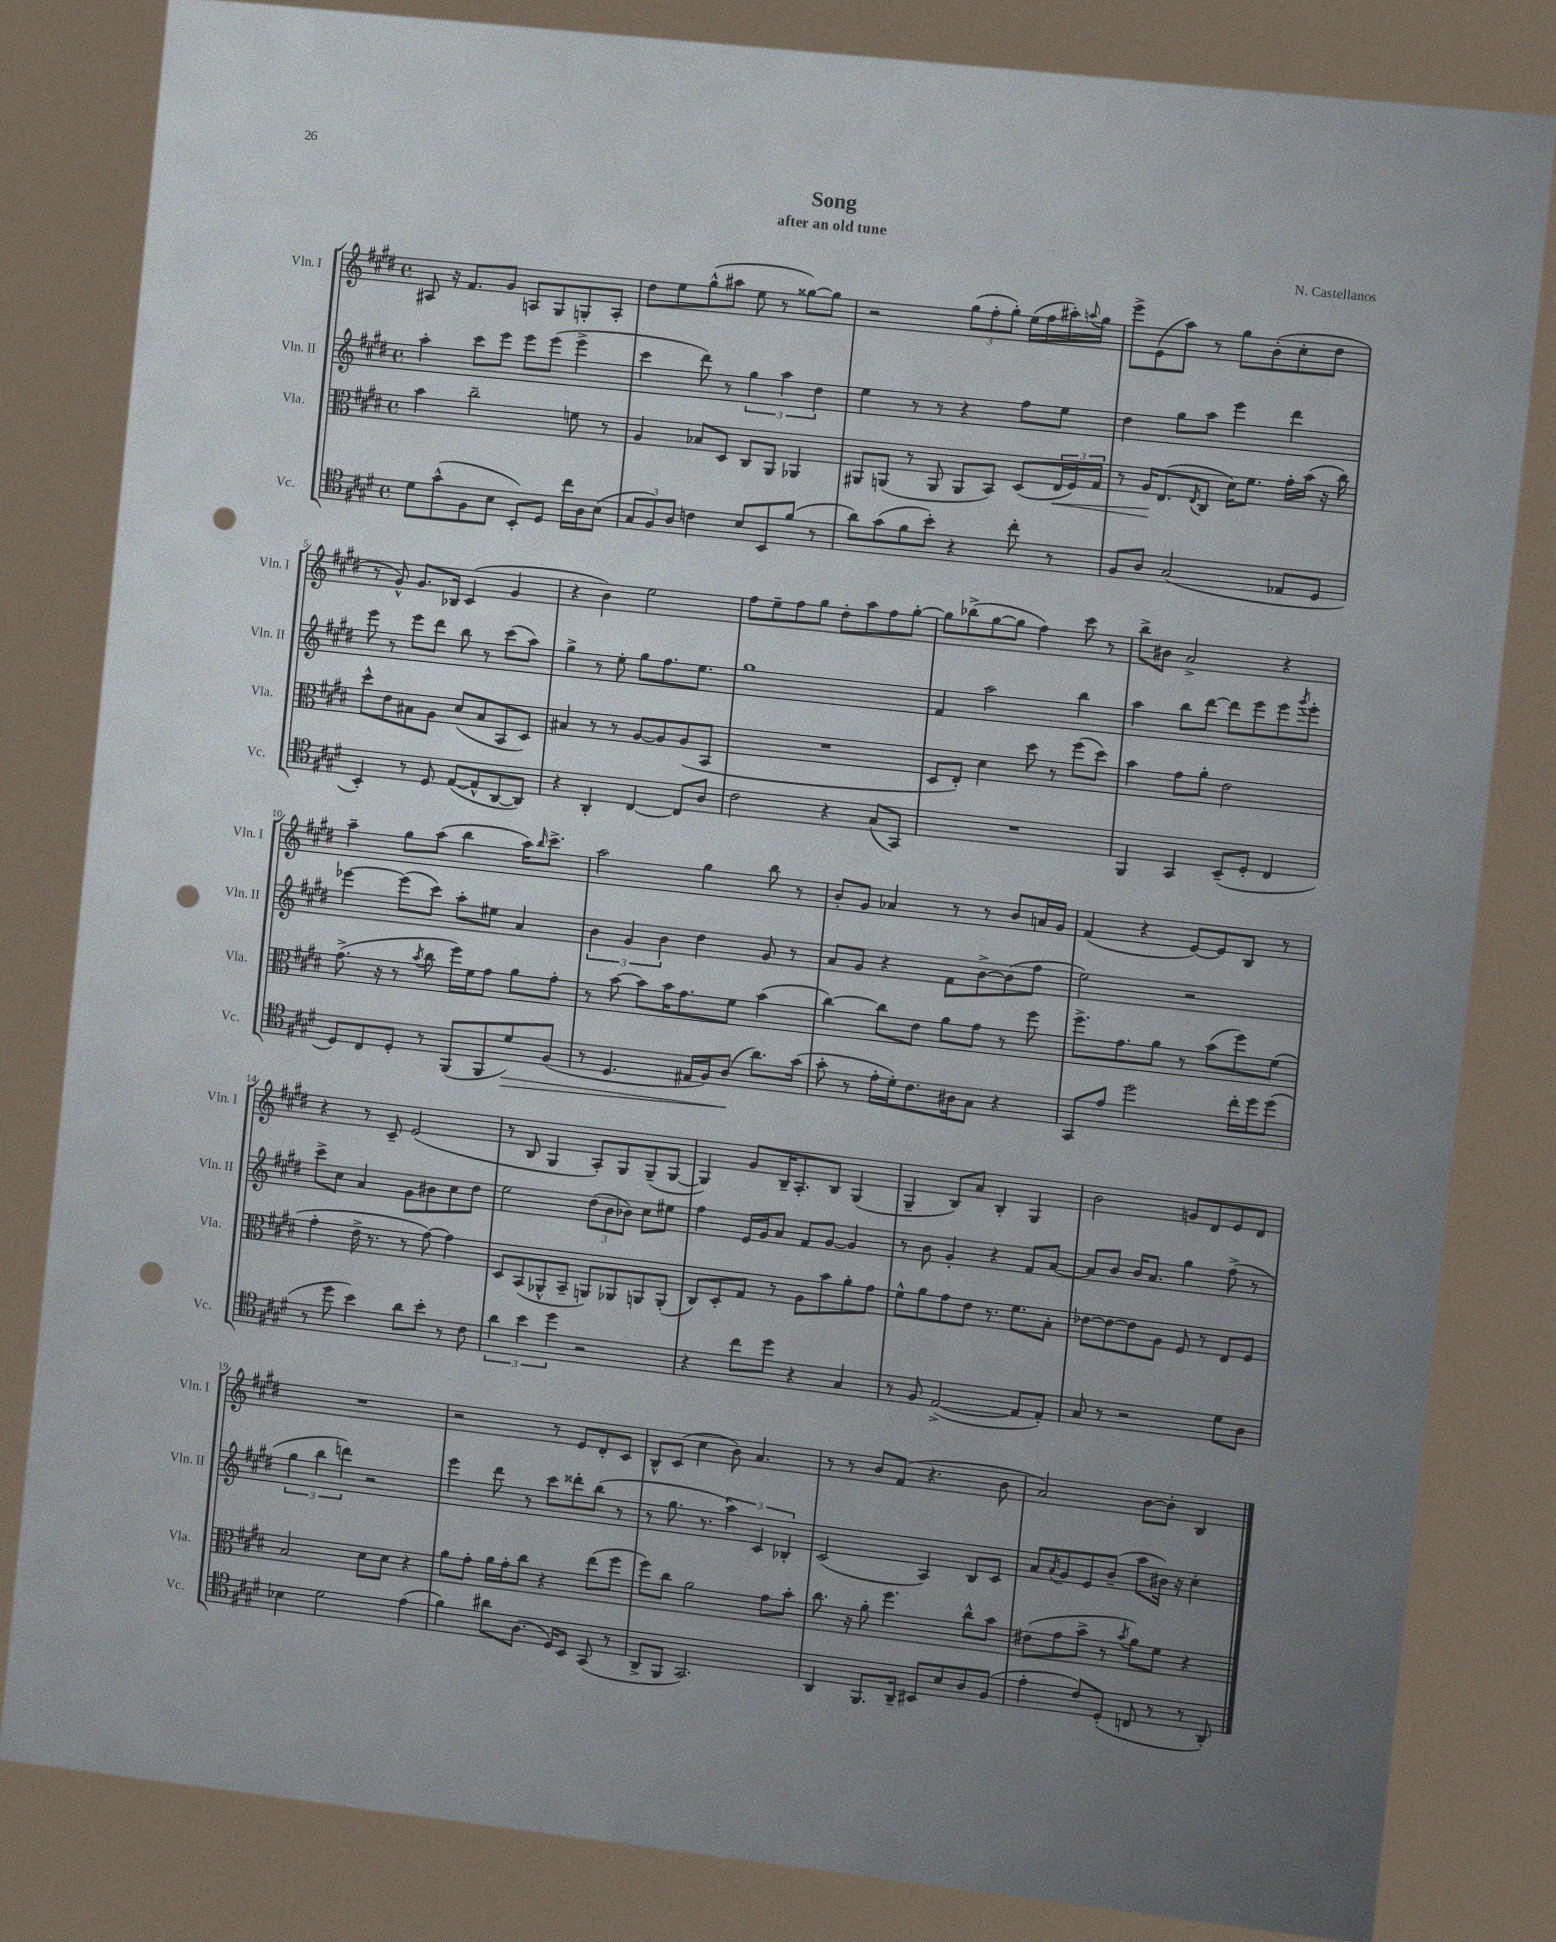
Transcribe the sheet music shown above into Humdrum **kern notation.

**kern	**dynam	**kern	**dynam	**kern	**kern
*part4	*part4	*part3	*part3	*part2	*part1
*staff4	*staff4	*staff3	*staff3	*staff2	*staff1
*I"Vc.	*	*I"Vla.	*	*I"Vln. II	*I"Vln. I
*I'Vc.	*	*I'Vla.	*	*I'Vln. II	*I'Vln. I
*clefC4	*	*clefC3	*	*clefG2	*clefG2
*k[f#c#g#d#]	*	*k[f#c#g#d#]	*	*k[f#c#g#d#]	*k[f#c#g#d#]
*M4/4	*	*M4/4	*	*M4/4	*M4/4
*met(c)	*	*met(c)	*	*met(c)	*met(c)
=1	=1	=1	=1	=1	=1
8d#\L	.	4b\	.	4aa'\	8A#X/
(8g#^^\	.	.	.	.	16r
.	.	.	.	.	8.f#/L
8F#\	.	2cc#~\	.	8ccc#\L	.
8B\J	.	.	.	8eee\J	8g#/J
8BB'/L)	.	.	.	8eee\L	8An/L
8D#/J	.	.	.	(8eee\J	8G#/
16cc#\LL	.	8fn\	.	4eee^\	8Gn'/
16A\J	.	.	.	.	.
(8B\J	.	8r	.	.	8A'/J
=2	=2	=2	=2	=2	=2
12G#/L	.	4A/	.	4ccc#\	8dd#\L
12F#/)	.	.	.	.	.
.	.	.	.	.	8ee\
12A/J	.	.	.	.	.
4cn\	.	8B-X/L	.	8ddd#\)	(8gg#^^\
.	.	8D#/J	.	8r	8aa#X\J
8B/L	.	8C#/L	.	6gg#\	8ee\
8BB/	.	8AA/J	.	.	8r
.	.	.	.	6aa\	.
(8f#/J	.	4AA-X/	.	.	[8gg##X\L)
.	.	.	.	6dd#\	.
8r	.	.	.	.	8gg##\J]
=3	=3	=3	=3	=3	=3
8a\L)	.	8AA#X/L	.	4ee\	2r
(8g#\	.	(8AAn/J	.	.	.
8f#\	.	8r	.	8r	.
8b'\J)	.	8AA/	.	8r	.
4r	.	8AA/L	.	4r	(12gg#\L
.	.	.	.	.	12ff#'\
.	.	8BB/J)	.	.	.
.	.	.	.	.	12gg#'\J)
8cc#'\	.	(8D#/L	.	8ff#\L	(16ee\LL
.	.	.	.	.	16ff#\
!	!	!	!LO:HP:b	!	!
8r	.	24E/L	<	8ee\J	16aa#X'\)
.	.	24F#/)	.	.	.
.	.	.	.	.	8qqaan/
.	.	.	.	.	16gg#\JJ
.	.	24G#/JJ	.	.	.
=4	=4	=4	=4	=4	=4
8F#/L	.	8r	.	4dd#\	8eee^\L
8A/J	.	16A/KL	.	.	(8e\
.	.	(8.E/	[	.	.
(2G#/	.	.	.	8gg#\L	8aa\J)
.	.	8qE/	.	.	.
.	.	8C#/J	.	8aa\J	8r
.	.	16d#\KL)	.	4eee\	8gg#\L
.	.	8.f#\J	.	.	.
.	.	.	.	.	(8b'\
8E-X/L	.	16g#'\LL	.	4ddd#\	8cc#'\
.	.	(16b\JJ	.	.	.
8D#/J	.	16r	.	.	8dd#\J
.	.	16cc#\)	.	.	.
!!LO:LB:g=z
=5	=5	=5	=5	=5	=5
4BB'/)	.	8dd#^^\L	.	8eee\	8r
.	.	8e\	.	8r	8g#^^/)
8r	.	8B#X\	.	8eee\L	8.g#/L
8D#/	.	8A\J	.	8ddd#\J	.
.	.	.	.	.	16B-X/Jk
([8E/L	.	(8d#/L	.	8bb\	(4c#/
8E^^/]	.	8B#/	.	8r	.
[8AA/	.	8BB/	.	(8ccc#\L	4g#/
8AA/J])	.	8D#/J)	.	8aa\J)	.
=6	=6	=6	=6	=6	=6
4r	.	4B#X/	.	4gg#^\	4r
4AA'/	.	8r	.	8r	4b\)
.	.	8r	.	8ee'\	.
[4C#/	.	[8A/L	.	8gg#\L	2ee\
.	.	8A/]	.	8.ff#\	.
8C#/L]	.	(8A/	.	.	.
.	.	.	.	8.ee\J	.
8A/J	.	8BB/J	.	.	.
=7	=7	=7	=7	=7	=7
2c#\	.	1r	.	1gg#	8ff#\L
.	.	.	.	.	8ee~\
.	.	.	.	.	8ff#\
.	.	.	.	.	8gg#\J
4r	.	.	.	.	8dd#'\L
.	.	.	.	.	8aa\
(8G#/L	.	.	.	.	8ff#\
8GG#/J)	.	.	.	.	[8gg#'\J
=8	=8	=8	=8	=8	=8
1r	.	8D#/L	.	4f#/	8gg#\L]
.	.	8E'/J)	.	.	(8bb-X^\
.	.	4d#\	.	2aa\	[8gg#\
.	.	.	.	.	8gg#\J]
.	.	8dd#\	.	.	4ff#\)
.	.	8r	.	.	.
.	.	(8ff#\L	.	4bb\	8ccc#\
.	.	8dd#\J)	.	.	8r
=9	=9	=9	=9	=9	=9
4FF#/	.	4b\	.	4aa\	8bb^\L
.	.	.	.	.	8b#X\J
4GG#/	.	8g#\L	.	8bb\L	2a^/
.	.	8a'\J	.	[8ddd#\J	.
(8BB~/L	.	2e\	.	8ddd#\L]	.
8D#'/J	.	.	.	8eee\	.
4C#/	.	.	.	8eee\	4r
.	.	.	.	8qggg#/	.
.	.	.	.	8eee'\J	.
!!LO:LB:g=z
=10	=10	=10	=10	=10	=10
8D#/L)	.	(8.g#^\	.	[4eee-X\	4aa~\
8C#/	.	.	.	.	.
.	.	16r	.	.	.
8D#'/J	.	8r	.	(8eee-\L]	8gg#\L
.	.	8qb/	.	.	.
8r	.	8cc#\	.	8ccc#\J)	(8aa\J
(8FF#/L	.	16ff#\LL)	.	8aa'\L	4bb\
.	.	16f#\J	.	.	.
8FF#/	.	8g#\J	.	8ee#X\J	.
!	!LO:HP:b	!	!	!	!
8d#/)	>	8a\L	.	4a/	16aa\KL)
.	.	.	.	.	16qqbb/
.	.	.	.	.	8.ccc#^\J
(8F#/J	.	8g#'\J	.	.	.
=11	=11	=11	=11	=11	=11
8r	.	8r	.	6b\	2aa\
4.D#/	.	[8b\	.	.	.
.	.	.	.	6g#/	.
.	.	8b\L]	.	.	.
.	.	.	.	6b\	.
.	.	16b\K	.	.	.
.	.	8.g#\	.	.	.
16E#X/LL	.	.	.	4dd#\	4gg#\
16F#/J)	.	.	.	.	.
(8A/J	.	8f#\J	.	.	.
8.a\L)	]	(4b\	.	8g#/	8bb\
.	.	.	.	8r	8r
(16g#\Jk	.	.	.	.	.
=12	=12	=12	=12	=12	=12
8g#'\	.	[4cc#\)	.	8a/L	8b'/L
8r	.	.	.	8g#/J	8g#/J
16e'\LL	.	8cc#\L]	.	4r	4a-X/
16d#'\J)	.	.	.	.	.
8.c#\	.	8e\J	.	.	.
.	.	8a\L	.	8f#\L	8r
16A#X\k	.	.	.	.	.
8G#\J	.	8g#\J	.	[8b^\	8r
4r	.	8r	.	(8b\]	8b/L
.	.	8ff#\	.	8ff#\J	16an/L
.	.	.	.	.	16g#/JJ
=13	=13	=13	=13	=13	=13
8GG#/L	.	8.ff#^\L	.	2ee\)	(4f#/
8e/J	.	.	.	.	.
.	.	8.g#\	.	.	.
2dd#\	.	.	.	.	4r
.	.	8a\J	.	.	.
.	.	8r	.	2r	[8e/L)
.	.	(8b\L	.	.	8e/]
16cc#'\LL	.	8ff#\)	.	.	8B/J
16dd#\J	.	.	.	.	.
(8dd#\J	.	(8f#\J	.	.	8r
!!LO:LB:g=z
=14	=14	=14	=14	=14	=14
8r	.	4g#'\	.	8ccc#^\L	4r
8dd#\	.	.	.	8cc#\J	.
4b\)	.	16e^\	.	4a/	8r
.	.	8.r	.	.	.
.	.	.	.	.	8c#~/
8a\L	.	8r	.	8g#\L	(2e/
8b'\J	.	[8g#\)	.	8b#X\	.
8r	.	4g#\]	.	8cc#\	.
8c#\	.	.	.	8dd#\J	.
=15	=15	=15	=15	=15	=15
6a\	.	8D#/L	.	2ee\	8r
.	.	(8BB/	.	.	8B/
6b\	.	.	.	.	.
.	.	8AA-X^^/	.	.	4G#/
6dd#\	.	.	.	.	.
.	.	8BB~/J	.	.	.
2r	.	8AAn/L)	.	(12dd#\L	8A'/L)
.	.	.	.	12b\	.
.	.	8AA-X/	.	.	8G#/
.	.	.	.	12b-X\J)	.
.	.	8AAn/	.	8cc#\L	(8G#~/
.	.	(8AA'/J	.	8ee#X\J	[8G#/J
=16	=16	=16	=16	=16	=16
4r	.	8C#/L)	.	4ff#\	4G#/])
.	.	8D#'/	.	.	.
8cc#\L	.	8G#/J	.	16e/LL	8g#/L
.	.	.	.	16g#/J	.
8dd#\J	.	8r	.	8a/J	16B~/K
.	.	.	.	.	8.A'/
4r	.	8A\L	.	8f#/L	.
.	.	8b\	.	[8g#/J	8B/J
4G#/	.	8a'\	.	4g#/]	(4G#/
.	.	8g#\J	.	.	.
=17	=17	=17	=17	=17	=17
8r	.	8f#^^\L	.	8r	4G#~/
8F#/	.	8a\	.	8b\	.
([2E^/	.	8g#\	.	4g#'/	8B/L)
.	.	8e\J	.	.	8a/J
.	.	8.r	.	4r	4B'/
.	.	8.f#\L	.	.	.
8E/L]	.	.	.	8f#/L	4G#/
8E'/J)	.	8B'\J	.	[8a/J	.
=18	=18	=18	=18	=18	=18
8G#/	.	[8e-X\L	.	8a/L]	2b\
8r	.	8e-\_	.	8b/J	.
2r	.	8e-\]	.	16b/KL	.
.	.	.	.	8.a/J	.
.	.	8A\J	.	.	.
.	.	8F#/	.	4gg#\	8gn/L
.	.	8r	.	.	8d#/
8d#\L	.	8E/L	.	(8ff#^\	8e/
8A\J	.	8F#/J	.	8r	8d#/J
!!LO:LB:g=z
=19	=19	=19	=19	=19	=19
4B-X\	.	2B/	.	6gg#\	1r
.	.	.	.	6bb\	.
2d#\	.	.	.	.	.
.	.	.	.	6dddn\)	.
.	.	8d#\L	.	2r	.
.	.	8d#\J	.	.	.
(4e\	.	4r	.	.	.
=20	=20	=20	=20	=20	=20
4f#\)	.	8a\L	.	4eee\	2r
.	.	8g#'\J	.	.	.
8a#X\L	.	16a\LL	.	8ddd#\	.
.	.	16g#'\J	.	.	.
(8.A\J	.	8cc#\J	.	8r	.
.	.	4r	.	8ccc#\L	8r
16D#/KL)	.	.	.	.	.
8BB/J	.	.	.	8ddd##X'\	8e/L
(8GG#/	.	(8ee\L	.	(8bb\J	8d#'/
8r	.	8ff#\J	.	8r	8c#/J
=21	=21	=21	=21	=21	=21
8AA^/L	.	8ff#\L)	.	8r	8B^^/L
8FF#/J	.	8cc#\J	.	8.gg#\	(8c#/J
2.GG#/)	.	2a\	.	.	4cc#\
.	.	.	.	8.r	.
.	.	.	.	6aa\)	8b\)
.	.	.	.	.	4.a/
.	.	.	.	6c#/	.
.	.	8g#\L	.	.	.
.	.	.	.	6B-X'/	.
.	.	8b'\J	.	.	.
=22	=22	=22	=22	=22	=22
4AA/	.	8.cc#\	.	(2c#/	8r
.	.	.	.	.	8r
.	.	16r	.	.	.
8.FF#/L	.	8a'\	.	.	8b/L
.	.	4.ff#\	.	.	(8f#/J
16AA~/Jk	.	.	.	.	.
8BB#X/L	.	.	.	4A/)	4.r
8B/	.	.	.	.	.
8A/	.	8cc#^^\L	.	8B/L	.
(8F#/J	.	8b\J	.	8c#/J	8b\
=23	=23	=23	=23	=23	=23
4e'\	.	(8e#X\L	.	8a/L	2a/)
.	.	.	.	8qa/	.
.	.	8g#\	.	8g#/	.
8c#/L)	.	8b^\J	.	8e/	.
(8D#'/J	.	8r	.	(8b~/J	.
.	.	8qb/	.	.	.
8Cn/	.	8a\L)	.	8aa\L	[8b\L
8r	.	8f#\J	.	16b#X\Jk)	8b'\J]
.	.	.	.	16r	.
8r	.	4r	.	4cc#'\	4B/
8AA'/)	.	.	.	.	.
==	==	==	==	==	==
*-	*-	*-	*-	*-	*-
